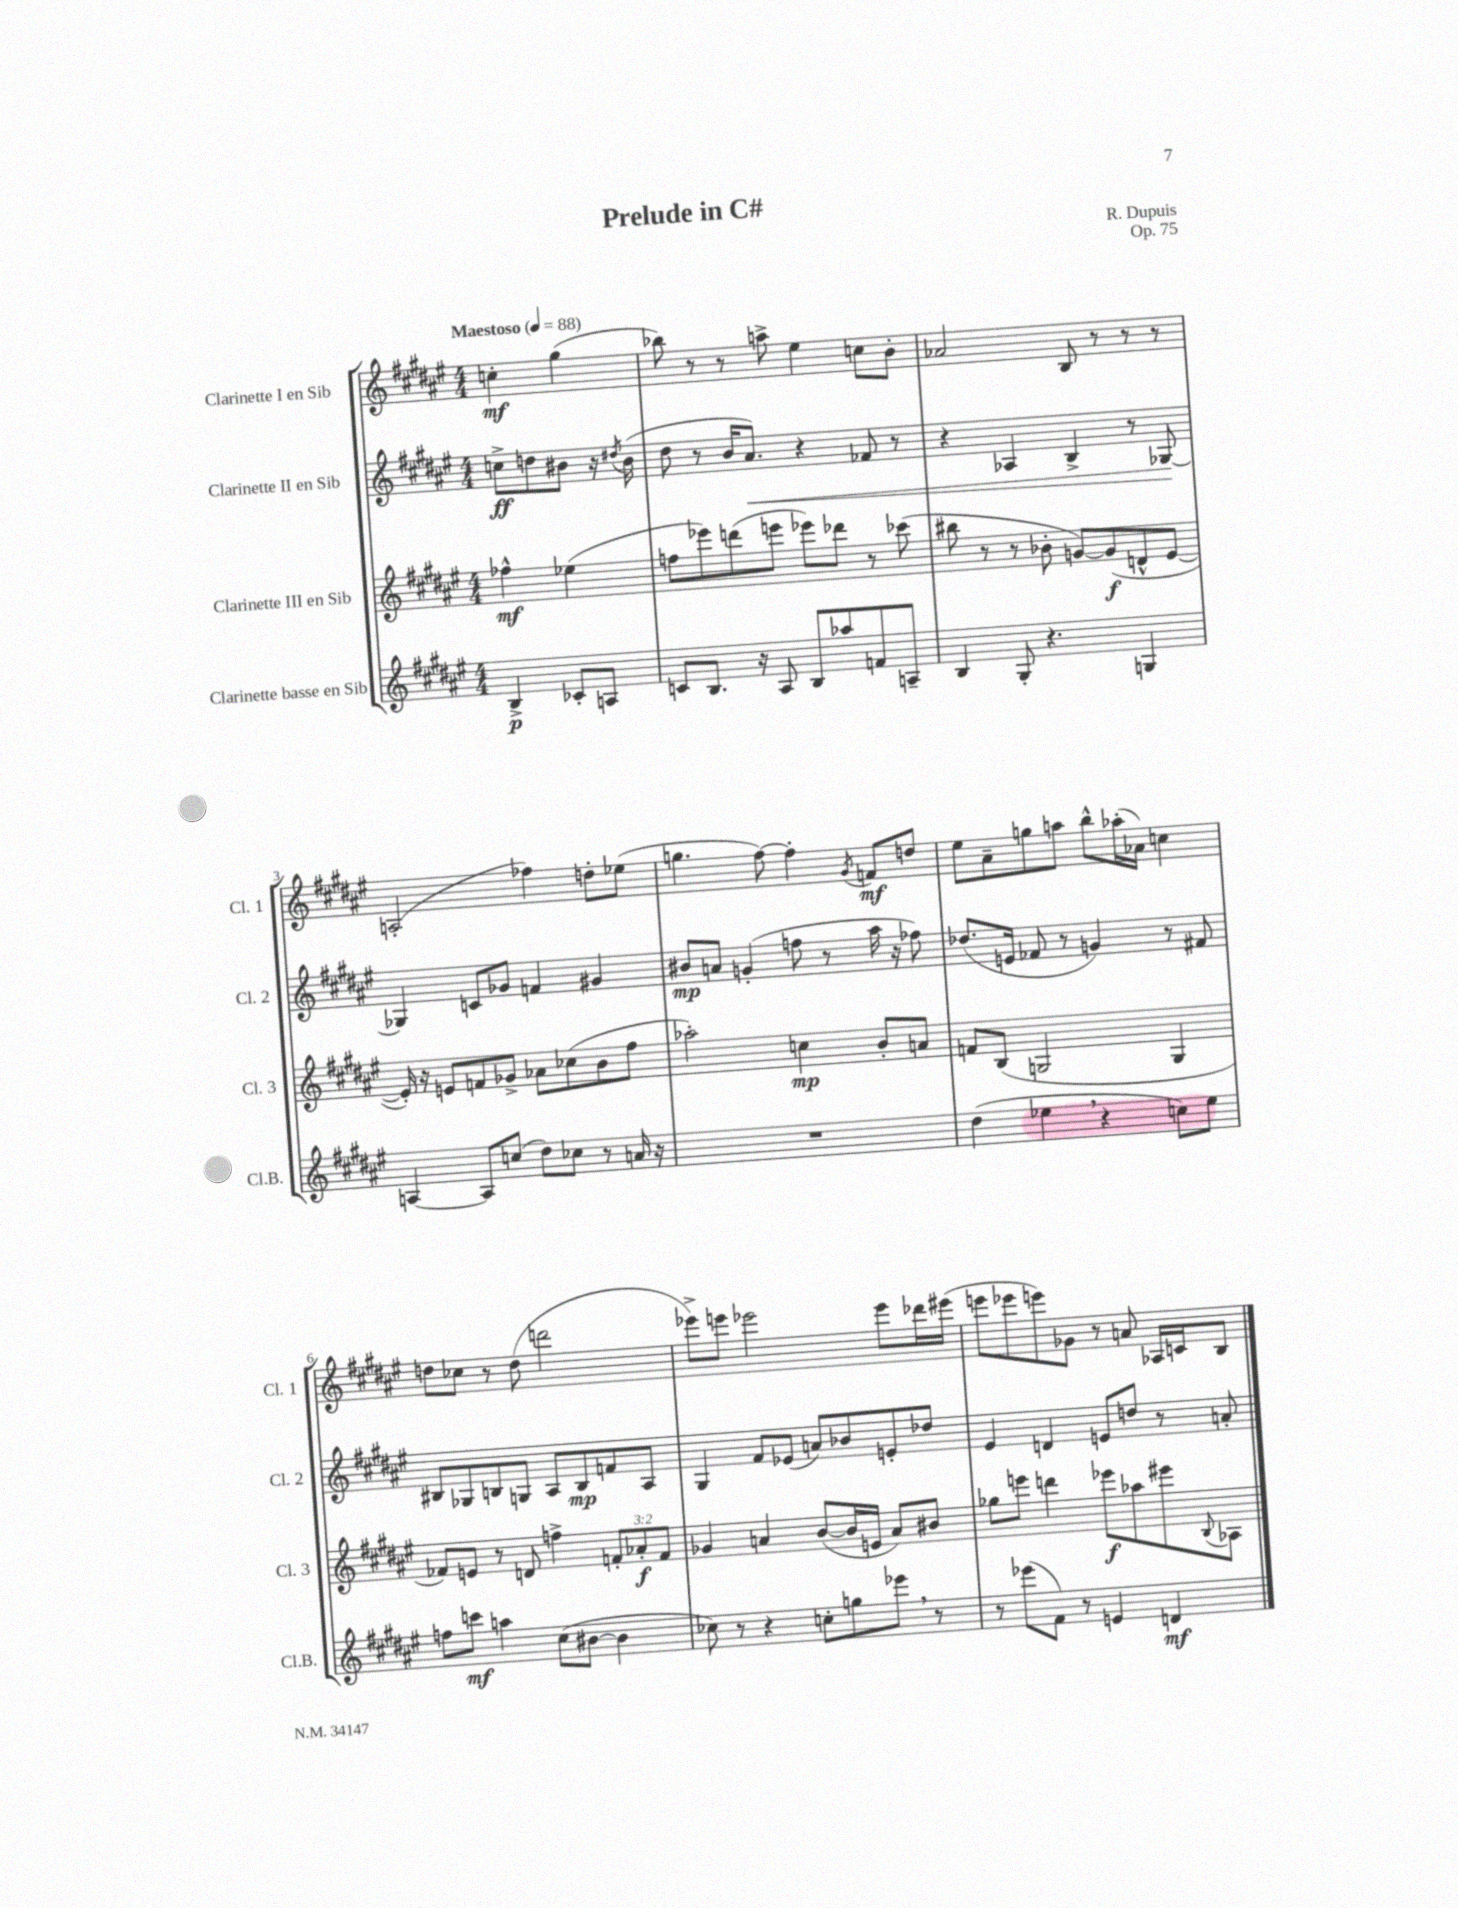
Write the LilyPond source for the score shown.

\header { title = "Prelude in C#" composer = "R. Dupuis" opus = "Op. 75" }
<<
\new StaffGroup <<
\new Staff = "s0" \with { instrumentName = "Clarinette I en Sib" shortInstrumentName = "Cl. 1" } {
    \clef treble \key fis \major \numericTimeSignature \time 4/4 \partial 2 \tempo "Maestoso" 4 = 88
    c''4-.\mf gis''4( |
    bes''8) r8 r8 a''8-> eis''4 c''8 b'8-. |
    aes'2 b8 r8 r8 r8 |
    a2-.( fes''4) d''8-. ees''8( |
    g''4. fis''8~) fis''4-. \acciaccatura { gis'8 } f'8\mf d''8 |
    eis''8 ais'8-- g''8 a''8 b''8-^ aes''16-.( aes'16) c''4 |
    d''8 ces''8 r8 d''8( d'''2 |
    ees'''8->) e'''8 ees'''2 ees'''8 des'''16 eis'''16( |
    e'''8 ees'''8 e'''8) ges'8 r8 a'8 aes16 c'16 b8 \bar "|." |
}
\new Staff = "s1" \with { instrumentName = "Clarinette II en Sib" shortInstrumentName = "Cl. 2" } {
    \clef treble \key fis \major \numericTimeSignature \time 4/4 \partial 2
    c''8->\ff d''8 bis'8 r16 \acciaccatura { dis''8 } bis'16( |
    dis''8 r8 b'16 ais'8.\<) r4 fes'8 r8 |
    r4 aes4 b4-> r8 ges8~\! |
    ges4 c'8 ges'8 f'4 gis'4 |
    bis'8\mp a'8 g'4-.( f''8 r8 ais''16 r16 fes''8) |
    des''8.( e'16 fes'8 r8 g'4) r8 fis'8 |
    bis8 ges8 b8 g8 ais8 b8\mp f'8 ais8 |
    gis4 fis'8 ees'8( a'8) bes'8 e'8-. des''8 |
    eis'4 d'4 e'8 d''8 r8 a'8-. \bar "|." |
}
\new Staff = "s2" \with { instrumentName = "Clarinette III en Sib" shortInstrumentName = "Cl. 3" } {
    \clef treble \key fis \major \numericTimeSignature \time 4/4 \override Staff.TupletNumber.text = #tuplet-number::calc-fraction-text \partial 2
    fes''4-^\mf ees''4( |
    f''8 ees'''8) d'''8( e'''8 ees'''8) des'''8 r8 ces'''8( |
    bis''8 r8 r8 bes'8-. g'8~) g'8\f( d'8-^ eis'8~ |
    eis'16-.) r16 e'8 f'8 ges'8-> aes'8 ces''8( b'8 fis''8 |
    aes''2-.) c''4\mp b'8-. a'8 |
    f'8 b8( g2 g4 |
    fes'8) e'8 r8 d'8 f''4-> \tuplet 3/2 { f'8-. aes'8-.\f f'8 } |
    ges'4 a'4 b'8~( b'16 e'16 a'8) bis'8 |
    ges''8 e'''8 d'''4 ees'''8\f aes''8 eis'''8 \appoggiatura { b8 } aes8 \bar "|." |
}
\new Staff = "s3" \with { instrumentName = "Clarinette basse en Sib" shortInstrumentName = "Cl.B." } {
    \clef treble \key fis \major \numericTimeSignature \time 4/4 \partial 2
    b4->\p ces'8-. a8 |
    c'8 b8. r16 ais8 b8 aes''8 f'8 a8-- |
    b4 gis8-. r4. g4 |
    a4~ a8 c''8( dis''8) ces''8 r8 a'16 r16 |
    R1 |
    dis''4( ees''4 \breathe r4 c''8) ees''8 |
    f''8 c'''8\mf a''4 cis''8( bis'8~ bis'4 |
    ces''8) r8 r4 c''8-. g''8 ees'''8 \breathe r8 |
    r8 ees'''8( fis'8) r8 e'4 d'4\mf \bar "|." |
}
>>
>>
